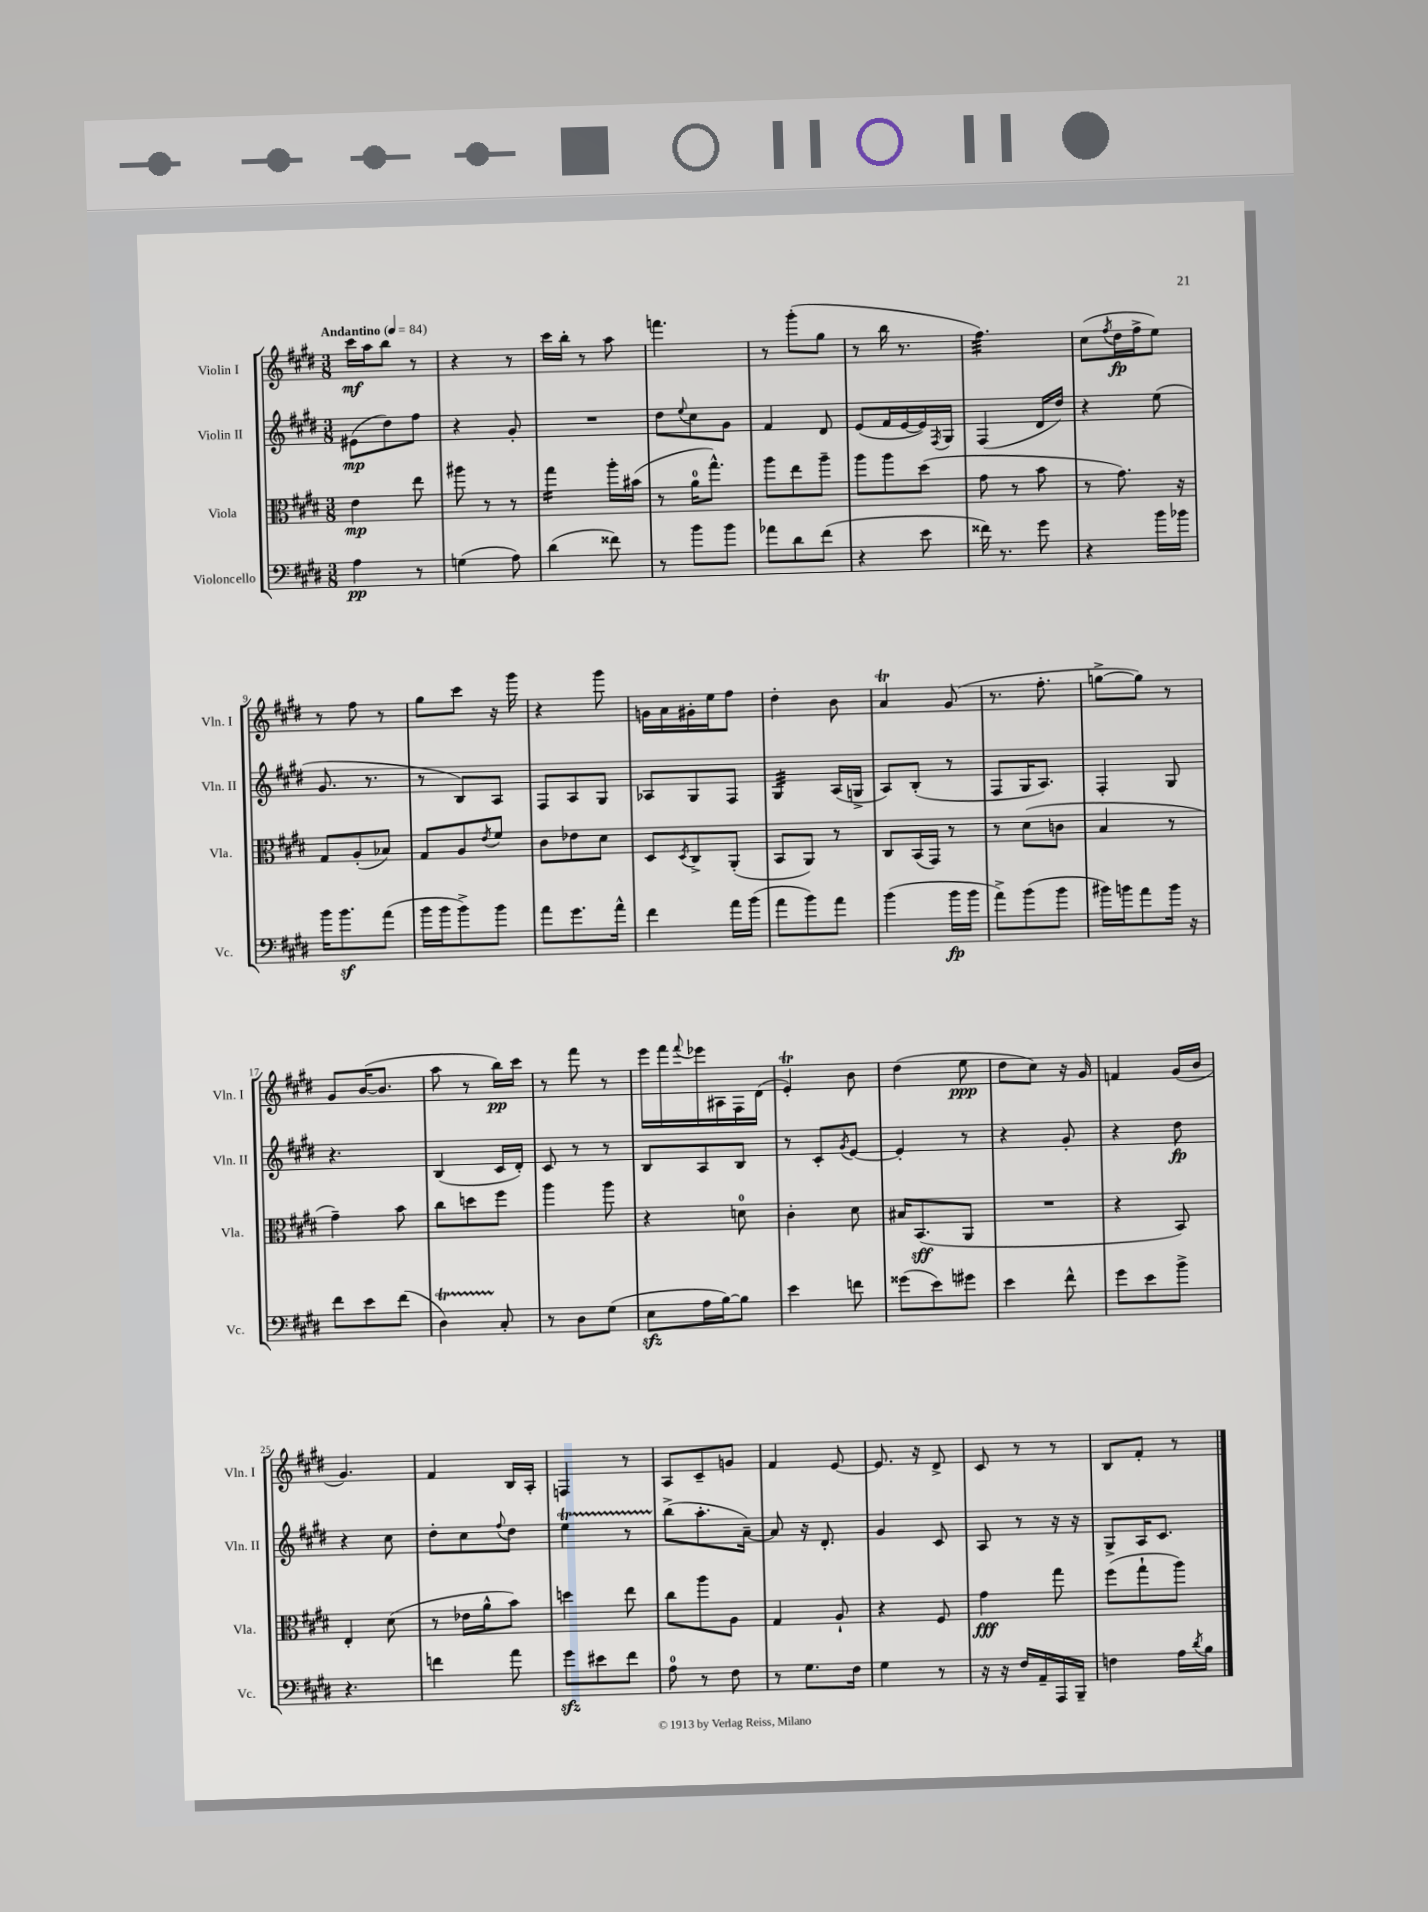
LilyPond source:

<<
\new StaffGroup <<
\new Staff = "s0" \with { instrumentName = "Violin I" shortInstrumentName = "Vln. I" } {
    \clef treble \key e \major \numericTimeSignature \time 3/8 \tempo "Andantino" 4 = 84
    cis'''16\mf a''16 b''8 r8 |
    r4 r8 |
    cis'''16 b''16-. r8 a''8 |
    f'''4. |
    r8 gis'''8-.( gis''8 |
    r8 b''16 r8. |
    fis''4.:32) |
    cis''8( \acciaccatura { fis''8 } dis''16\fp fis''16-> e''8) |
    r8 fis''8 r8 |
    gis''8 cis'''8 r16 gis'''16 |
    r4 gis'''8 |
    g'16 a'16 gis'16-. e''16 fis''8 |
    dis''4-. b'8 |
    a'4\trill gis'8( |
    r8. fis''8.-. |
    g''8~-> g''8) r8 |
    gis'8 b'16~( b'8. |
    a''8 r8 b''16\pp) cis'''16 |
    r8 fis'''8 r8 |
    e'''16 fis'''16 \appoggiatura { fis'''8 } ees'''16 ais16 fis16 dis'16( |
    e'4-.\trill) b'8 |
    dis''4( e''8\ppp |
    dis''8 cis''8) r16 gis'16 |
    f'4 gis'16( b'16 |
    gis'4.) |
    fis'4 b16 a16-. |
    f4 r8 |
    a8 cis'8-- g'8 |
    fis'4 e'8~ |
    e'8. r16 dis'8-> |
    cis'8 r8 r8 |
    b8 fis'8-. r8 \bar "|." |
}
\new Staff = "s1" \with { instrumentName = "Violin II" shortInstrumentName = "Vln. II" } {
    \clef treble \key e \major \numericTimeSignature \time 3/8
    eis'8\mp( dis''8) fis''8 |
    r4 gis'8-. |
    R4. |
    dis''8 \appoggiatura { e''8 } cis''8 gis'8 |
    fis'4 dis'8 |
    e'8( fis'16 e'16~ e'16) \acciaccatura { fis8 } gis16 |
    fis4( dis'16 dis''16) |
    r4 e''8( |
    gis'8. r8. |
    r8 b8) a8 |
    fis8 a8 gis8 |
    aes8 gis8 fis8 |
    gis4:32 a16( g16-> |
    a8) b8-.( r8 |
    fis8 gis16 a8.) |
    fis4-. gis8 |
    r4. |
    b4( cis'16 dis'16-.) |
    cis'8 r8 r8 |
    b8 a8 b8 |
    r8 cis'8-. \acciaccatura { gis'8 } e'8~ |
    e'4-. r8 |
    r4 gis'8-. |
    r4 dis''8\fp |
    r4 cis''8 |
    dis''8-. cis''8 \appoggiatura { fis''8 } dis''8 |
    e''4\startTrillSpan r8 |
    b''8->\stopTrillSpan( a''8.-. a'16~--) |
    a'8 r16 dis'8.-. |
    gis'4 cis'8 |
    a8 r8 r16 r16 |
    gis8-> a16 cis'8. \bar "|." |
}
\new Staff = "s2" \with { instrumentName = "Viola" shortInstrumentName = "Vla." } {
    \clef alto \key e \major \numericTimeSignature \time 3/8
    e'4\mp e''8 |
    ais''8 r8 r8 |
    gis''4:16 a''16-. bis'16( |
    r8 a'16-0 gis''8.-^) |
    a''8 e''8 a''8-- |
    a''8 a''8 dis''8( |
    gis'8 r8 b'8 |
    r8 gis'8.) r16 |
    gis8 a8-.( bes8) |
    gis8 a8 \acciaccatura { e'8 } fis'8 |
    cis'8 ees'8 dis'8 |
    dis8 \acciaccatura { dis8 } cis8-> a,8-.( |
    b,8 a,8) r8 |
    cis8 b,16( gis,16) r8 |
    r8 dis'8( c'8 |
    b4 r8 |
    gis'4--) b'8 |
    cis''8 d''8 fis''8 |
    a''4 a''8 |
    r4 d'8-0 |
    cis'4-. dis'8 |
    bis16 b,8.\sff( a,8 |
    R4. |
    r4 b,8) |
    e4-. dis'8( |
    r8 ees'16 a'16-^ b'8) |
    d''4 e''8 |
    cis''8 a''8 a8 |
    gis4 a8-! |
    r4 fis8 |
    gis'4\fff gis''8 |
    fis''8( gis''8-! a''8) \bar "|." |
}
\new Staff = "s3" \with { instrumentName = "Violoncello" shortInstrumentName = "Vc." } {
    \clef bass \key e \major \numericTimeSignature \time 3/8
    a4\pp r8 |
    g4( a8) |
    dis'4( fisis'8) |
    r8 b'8 b'8 |
    aes'8 dis'8 fis'8( |
    r4 e'8 |
    fisis'16) r8. gis'8 |
    r4 b'16 bes'16 |
    b'16 b'8.\sf a'8( |
    b'16 b'16 b'8->) b'8 |
    a'8 gis'8. a'16-^ |
    fis'4 a'16 b'16( |
    a'8 b'8) a'8 |
    b'4( b'16\fp b'16 |
    a'8->) b'8( b'8 |
    bis'16) b'16 a'8 b'16 r16 |
    fis'8 e'8 fis'8( |
    dis4\startTrillSpan) cis8-.\stopTrillSpan |
    r8 dis8 gis8( |
    e8\sfz a16 b16~) b8 |
    e'4 f'8 |
    gisis'8( e'8) gis'8 |
    e'4 fis'8-^ |
    gis'8 e'8 b'8-> |
    r4. |
    f'4 a'8 |
    gis'8\sfz eis'8 fis'8 |
    a8-0 r8 fis8 |
    r8 gis8. fis16 |
    gis4 r8 |
    r16 r16 fis16 a,16-- a,,16 b,,16-- |
    f4 a16 \acciaccatura { dis'8 } b16 \bar "|." |
}
>>
>>
